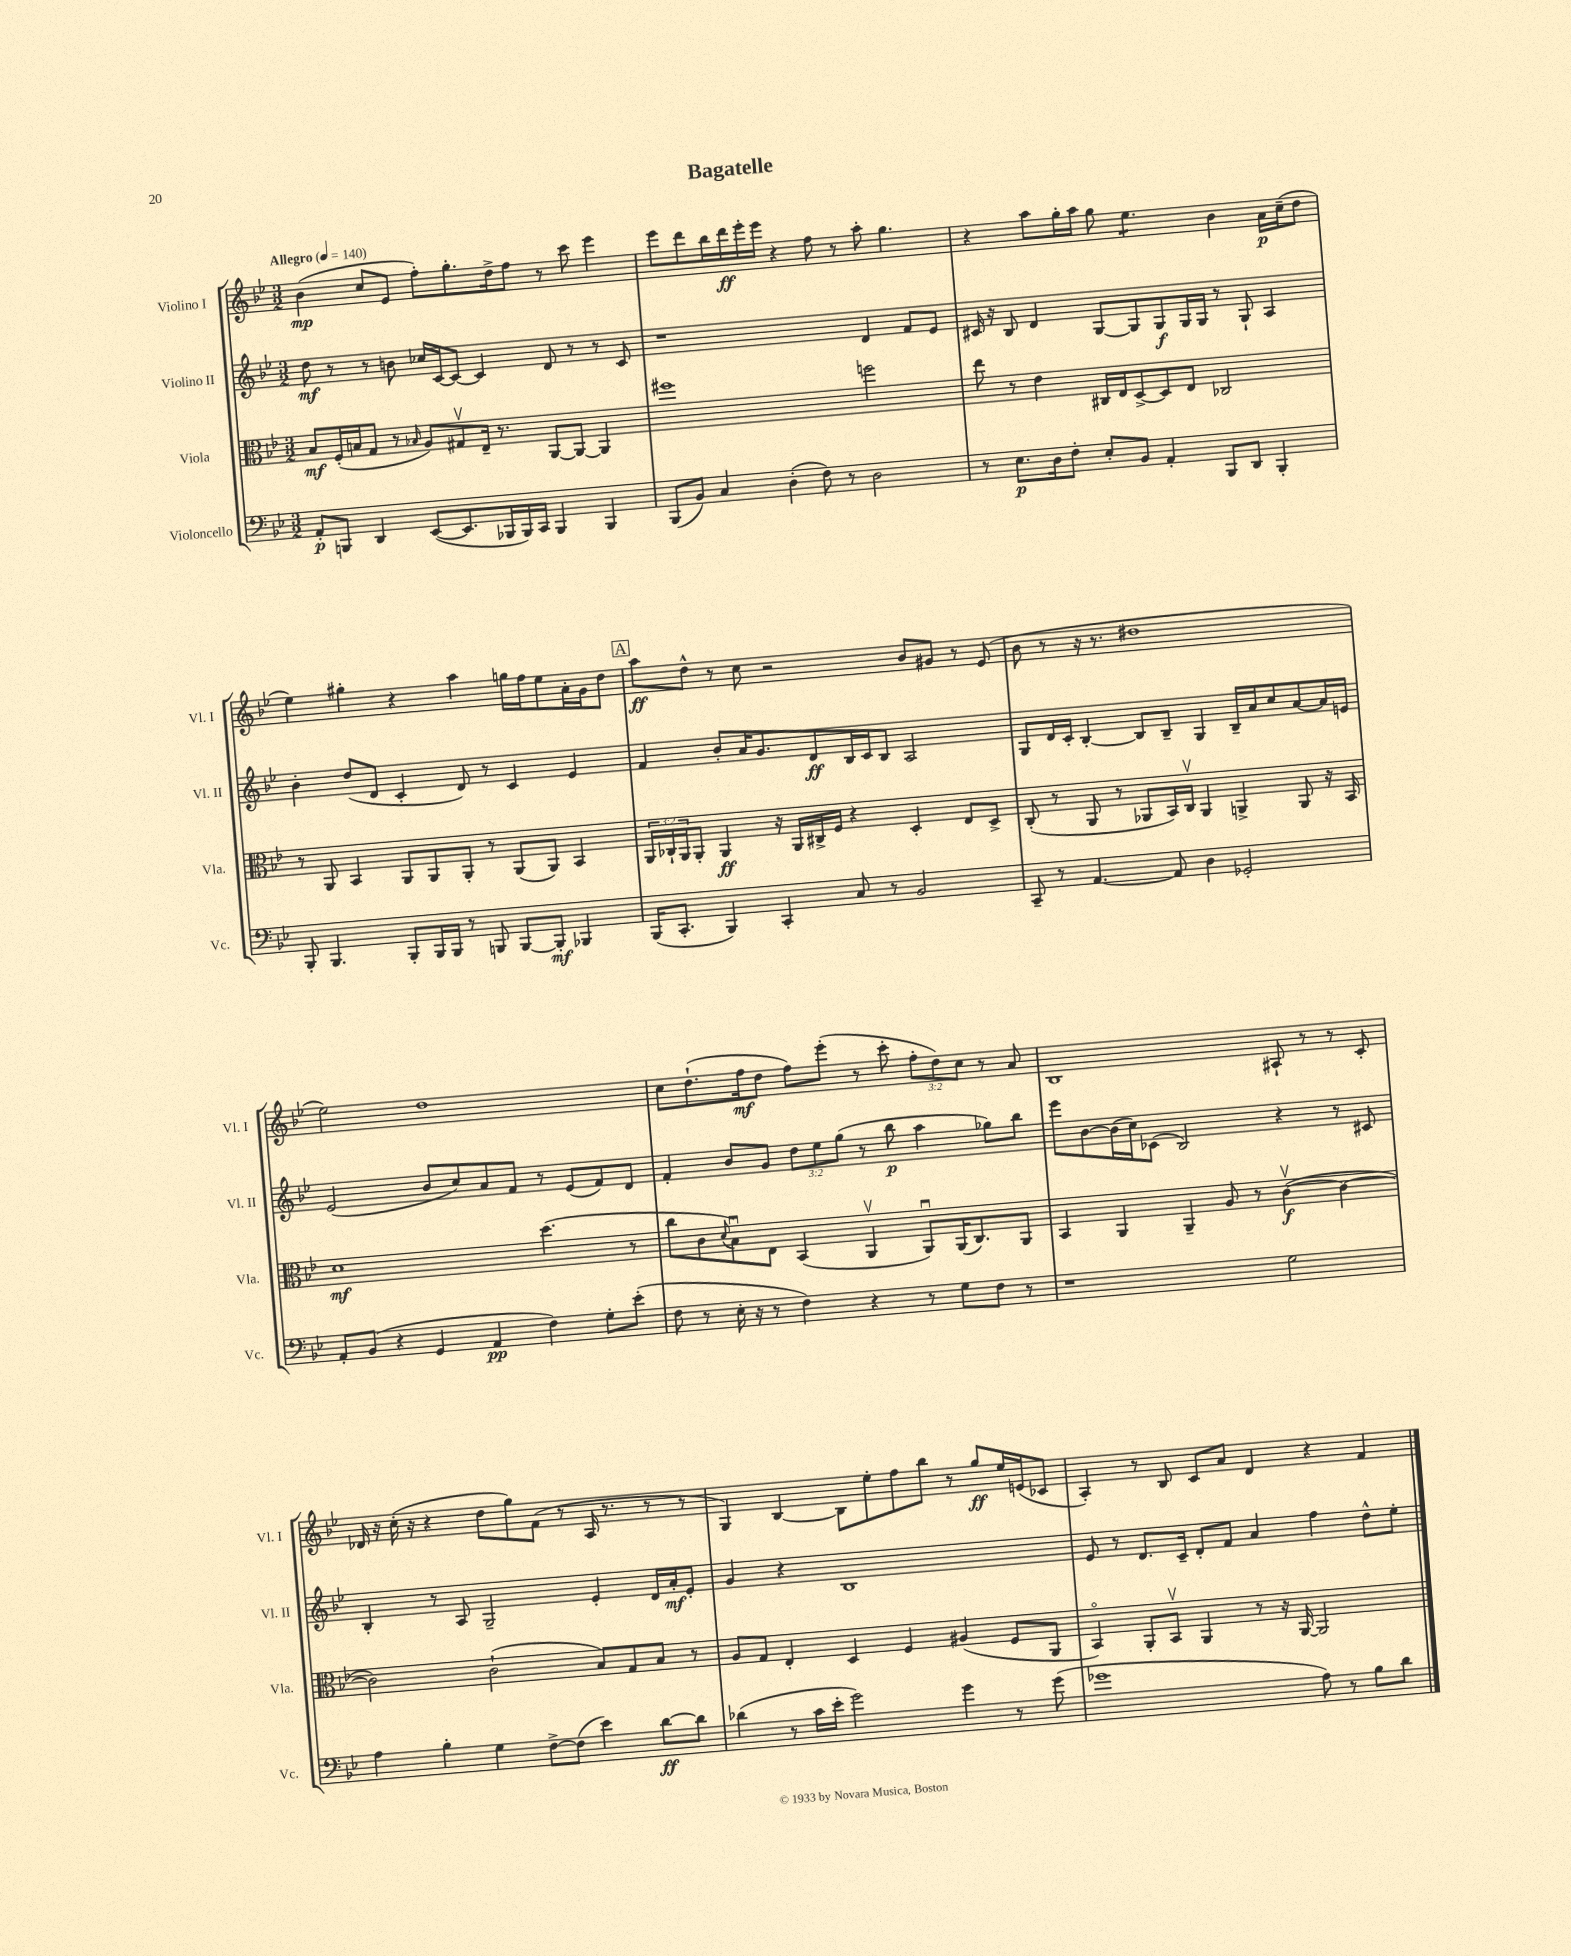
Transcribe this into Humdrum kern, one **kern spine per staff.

**kern	**dynam	**kern	**dynam	**kern	**dynam	**kern	**dynam
*part4	*part4	*part3	*part3	*part2	*part2	*part1	*part1
*staff4	*staff4	*staff3	*staff3	*staff2	*staff2	*staff1	*staff1
*I"Violoncello	*	*I"Viola	*	*I"Violino II	*	*I"Violino I	*
*I'Vc.	*	*I'Vla.	*	*I'Vl. II	*	*I'Vl. I	*
*clefF4	*	*clefC3	*	*clefG2	*	*clefG2	*
*k[b-e-]	*	*k[b-e-]	*	*k[b-e-]	*	*k[b-e-]	*
*M3/2	*	*M3/2	*	*M3/2	*	*M3/2	*
*MM140	*	*MM140	*	*MM140	*	*MM140	*
=1	=1	=1	=1	=1	=1	=1	=1
!	!	!	!	!	!	!LO:TX:a:B:t=Allegro	!
8AA'/L	p	8B-/L	mf	8dd\	mf	(4b-\	mp
8BBBn/J	.	(16F'/L	.	8r	.	.	.
.	.	16Bn/J	.	.	.	.	.
4DD/	.	8G/J	.	8r	.	8cc/L	.
.	.	8r	.	8bn\	.	8e-/J	.
.	.	16qqB-X/	.	.	.	.	.
([8EE-/L	.	8A/L)	.	16cc-X/LL	.	8ff'\L)	.
.	.	.	.	[16c/J	.	.	.
8.EE-/]	.	8G#Xv/	.	8c/J_	.	8.gg'\	.
.	.	16E-~/Jk	.	4c/]	.	.	.
16BBB-X/L	.	8.r	.	.	.	16dd^\k	.
16BBB-/)	.	.	.	.	.	8ff\J	.
16CC/JJ	.	.	.	.	.	.	.
4BBB-/	.	[8AA/L	.	8d/	.	8r	.
.	.	8AA/J_	.	8r	.	8ccc\	.
4BBB-/	.	4AA/]	.	8r	.	4eee-\	.
.	.	.	.	8c/	.	.	.
=2	=2	=2	=2	=2	=2	=2	=2
(8BBB-/L	.	1ff#X	.	1r	.	8eee-\L	.
8BB-/J)	.	.	.	.	.	8ddd\	.
4C/	.	.	.	.	.	16bb-\L	.
.	.	.	.	.	.	16ddd\	ff
.	.	.	.	.	.	16eee-'\	.
.	.	.	.	.	.	16eee-\JJ	.
(4D'\	.	.	.	.	.	4r	.
8F\)	.	.	.	.	.	8ff\	.
8r	.	.	.	.	.	8r	.
2D\	.	2ffn\	.	4d/	.	8aa'\	.
.	.	.	.	.	.	4.gg\	.
.	.	.	.	8f/L	.	.	.
.	.	.	.	8e-/J	.	.	.
=3	=3	=3	=3	=3	=3	=3	=3
8r	.	8ee-\	.	16c#X/	.	4r	.
.	.	.	.	16r	.	.	.
8.E-\L	p	8r	.	8B-/	.	.	.
.	.	4e-\	.	4d/	.	8aa\L	.
16D\k	.	.	.	.	.	.	.
8F'\J	.	.	.	.	.	16gg'\L	.
.	.	.	.	.	.	16aa\JJ	.
8E-'/L	.	16C#X/LL	.	[8G/L	.	8gg\	.
.	.	16E-/J	.	.	.	.	.
*	*	*	*	*	*	*tremolo	*
8BB-/J	.	[8D^/	.	8G/]	.	8ee-\L	.
4AA'/	.	8D/]	.	8G/	f	8ee-\	.
.	.	8E-/J	.	16G/L	.	8ee-\J	.
*	*	*	*	*	*	*Xtremolo	*
.	.	.	.	16G/JJ	.	.	.
8BBB-/L	.	2C-X/	.	8r	.	4b-\	.
8DD/J	.	.	.	8G`/	.	.	.
4BBB-'/	.	.	.	4A/	.	16a\LL	p
.	.	.	.	.	.	(16cc~\J	.
.	.	.	.	.	.	8dd\J	.
!!LO:LB:g=z
=4	=4	=4	=4	=4	=4	=4	=4
8BBB-'/	.	8r	.	4b-'\	.	4ee-\)	.
4.BBB-/	.	8AA/	.	.	.	.	.
.	.	4BB-/	.	(8dd/L	.	4gg#X'\	.
.	.	.	.	8d/J	.	.	.
8BBB-'/L	.	8AA/L	.	4c'/	.	4r	.
16BBB-/L	.	8AA/	.	.	.	.	.
16BBB-/JJ	.	.	.	.	.	.	.
8r	.	8AA'/J	.	8d/)	.	4aa\	.
8BBBn/	.	8r	.	8r	.	.	.
[8BBB/L	.	(8AA/L	.	4c/	.	16ggn\LL	.
.	.	.	.	.	.	16ff\J	.
8BBB'/J]	mf	8AA/J)	.	.	.	8ee-\	.
4BBB-X/	.	4BB-/	.	4e-/	.	16a'\L	.
.	.	.	.	.	.	16g\J	.
.	.	.	.	.	.	8dd\J	.
!!LO:REH:place=s1:t=A
=5	=5	=5	=5	=5	=5	=5	=5
(16BBB-/KL	.	24AA/LL	.	4f/	.	8aa\L	ff
.	.	24C-X`/	.	.	.	.	.
8.CC'/J	.	.	.	.	.	.	.
.	.	24AA/J	.	.	.	.	.
.	.	8AA'/J	.	.	.	8dd^^\J	.
4BBB-/)	.	4AA/	ff	8b-'/L	.	8r	.
.	.	.	.	16a/K	.	8cc\	.
.	.	.	.	8.g/	.	.	.
4CC'/	.	16r	.	.	.	2r	.
.	.	16AA/LL	.	.	.	.	.
.	.	16C#X^/	.	8d/	ff	.	.
.	.	16F/JJ	.	.	.	.	.
8C/	.	4r	.	16B-/L	.	.	.
.	.	.	.	16c/J	.	.	.
8r	.	.	.	8B-/J	.	.	.
2BB-/	.	4D'/	.	2A/	.	8b-/L	.
.	.	.	.	.	.	8g#X/J	.
.	.	8E-/L	.	.	.	8r	.
.	.	8D^/J	.	.	.	(8e-/	.
=6	=6	=6	=6	=6	=6	=6	=6
8CC~/	.	(8C'/	.	8G/L	.	8b-\	.
8r	.	8r	.	16d/L	.	8r	.
.	.	.	.	16c'/JJ	.	.	.
[4.AA/	.	8AA/	.	[4B-'/	.	16r	.
.	.	.	.	.	.	8.r	.
.	.	8r	.	.	.	.	.
.	.	8AA-X/L	.	8B-/L]	.	1dd#X	.
8AA/]	.	16BB-/L)	.	8B-~/J	.	.	.
.	.	16Cv/JJ	.	.	.	.	.
4D\	.	4AA-/	.	4G/	.	.	.
2GG-X'/	.	4AAn^/	.	16B-~/LL	.	.	.
.	.	.	.	16a/J	.	.	.
.	.	.	.	8cc/	.	.	.
.	.	8AA/	.	[8a/	.	.	.
.	.	16r	.	16a/L]	.	.	.
.	.	16BB-/	.	16en/JJ	.	.	.
!!LO:LB:g=z
=7	=7	=7	=7	=7	=7	=7	=7
8AA'/L	.	1d	mf	(2e-/	.	2ee-\)	.
(8BB-/J	.	.	.	.	.	.	.
4r	.	.	.	.	.	.	.
4GG/	.	.	.	8b-/L	.	1dd	.
.	.	.	.	8cc/)	.	.	.
4AA/	pp	.	.	8a/	.	.	.
.	.	.	.	8f/J	.	.	.
4F\)	.	(4.dd\	.	8r	.	.	.
.	.	.	.	(8e-/L	.	.	.
8G'\L	.	.	.	8f/)	.	.	.
(8e-'\J	.	8r	.	8d/J	.	.	.
=8	=8	=8	=8	=8	=8	=8	=8
8F\	.	8cc\L	.	4f'/	.	8cc\L	.
8r	.	8c\	.	.	.	(8.dd`\	.
.	.	8qqd/	.	.	.	.	.
16E-'\	.	8B-u\)	.	8b-/L	.	.	.
16r	.	.	.	.	.	16ff\k	mf
8r	.	8E-\J	.	8g/J	.	8dd\J	.
4F\)	.	(4BB-/	.	12dd\L	.	8ff\L)	.
.	.	.	.	12ee-\	.	.	.
.	.	.	.	.	.	(8eee-'\J	.
.	.	.	.	(12gg\J	.	.	.
4r	.	4AAv/	.	8r	.	8r	.
.	.	.	.	8bb-\	p	8ccc'\	.
8r	.	8AAu/L)	.	4aa\	.	12ff'\L	.
.	.	.	.	.	.	12dd\)	.
8G\L	.	(16AA/K	.	.	.	.	.
.	.	.	.	.	.	12cc\J	.
.	.	8.C/)	.	.	.	.	.
8F\J	.	.	.	8gg-X\L)	.	8r	.
8r	.	8AA/J	.	8bb-\J	.	8a/	.
=9	=9	=9	=9	=9	=9	=9	=9
1r	.	4BB-/	.	8eee-\L	.	1B-	.
.	.	.	.	[8b-\	.	.	.
.	.	4AA/	.	(16b-\L]	.	.	.
.	.	.	.	16cc\J)	.	.	.
.	.	.	.	(8c-X\J	.	.	.
.	.	4AA~/	.	2B-/)	.	.	.
.	.	8A/	.	.	.	.	.
.	.	8r	.	.	.	.	.
2G\	.	([4cv\	f	4r	.	8A#X`/	.
.	.	.	.	.	.	8r	.
.	.	4c\_	.	8r	.	8r	.
.	.	.	.	8c#X/	.	8c'/	.
!!LO:LB:g=z
=10	=10	=10	=10	=10	=10	=10	=10
4A\	.	2c\])	.	4B-'/	.	16d-X/	.
.	.	.	.	.	.	16r	.
.	.	.	.	.	.	(16cc'\	.
.	.	.	.	.	.	16r	.
4B-'\	.	.	.	8r	.	4r	.
.	.	.	.	8A/	.	.	.
4G\	.	(2c`\	.	2G~/	.	8dd\L	.
.	.	.	.	.	.	8gg\)	.
[8F^\L	.	.	.	.	.	(8f\J	.
(8F\J]	.	.	.	.	.	8r	.
4e-\)	.	8B-/L)	.	4e-'/	.	16A/	.
.	.	.	.	.	.	8.r	.
.	.	8G/	.	.	.	.	.
[8d\L	ff	8B-/J	.	16d/LL	.	8r	.
.	.	.	.	16a'/J	mf	.	.
8d\J]	.	8r	.	8e-'/J	.	8r	.
=11	=11	=11	=11	=11	=11	=11	=11
(4d-X\	.	8A/L	.	4g/	.	4G/)	.
.	.	8G/J	.	.	.	.	.
8r	.	4E-'/	.	4r	.	[4B-/	.
16c\LL	.	.	.	.	.	.	.
16e-'\JJ	.	.	.	.	.	.	.
2g\)	.	4D/	.	1B-	.	8B-\L]	.
.	.	.	.	.	.	8ee-'\	.
.	.	4F/	.	.	.	8ff\	.
.	.	.	.	.	.	8bb-\J	.
4g\	.	(4A#X/	.	.	.	8r	.
.	.	.	.	.	.	8gg/L	ff
8r	.	8F/L	.	.	.	16ee-/L	.
.	.	.	.	.	.	(16en/J	.
(8g\	.	8AA/J	.	.	.	8c-X/J	.
=12	=12	=12	=12	=12	=12	=12	=12
1g-X	.	4BB-/)	.	8e-/	.	4A'/)	.
.	.	.	.	8r	.	.	.
.	.	8AA'/L	.	8.d/L	.	8r	.
.	.	8BB-v/J	.	.	.	8B-/	.
.	.	.	.	16c~/Jk	.	.	.
.	.	4AA/	.	8d'/L	.	8c/L	.
.	.	.	.	8f/J	.	8a/J	.
.	.	8r	.	4a/	.	4d/	.
.	.	16r	.	.	.	.	.
.	.	[16AA/	.	.	.	.	.
8A\)	.	2AA/]	.	4ff\	.	4r	.
8r	.	.	.	.	.	.	.
8B-\L	.	.	.	8dd^^\L	.	4f/	.
8d\J	.	.	.	8ee-'\J	.	.	.
==	==	==	==	==	==	==	==
*-	*-	*-	*-	*-	*-	*-	*-
